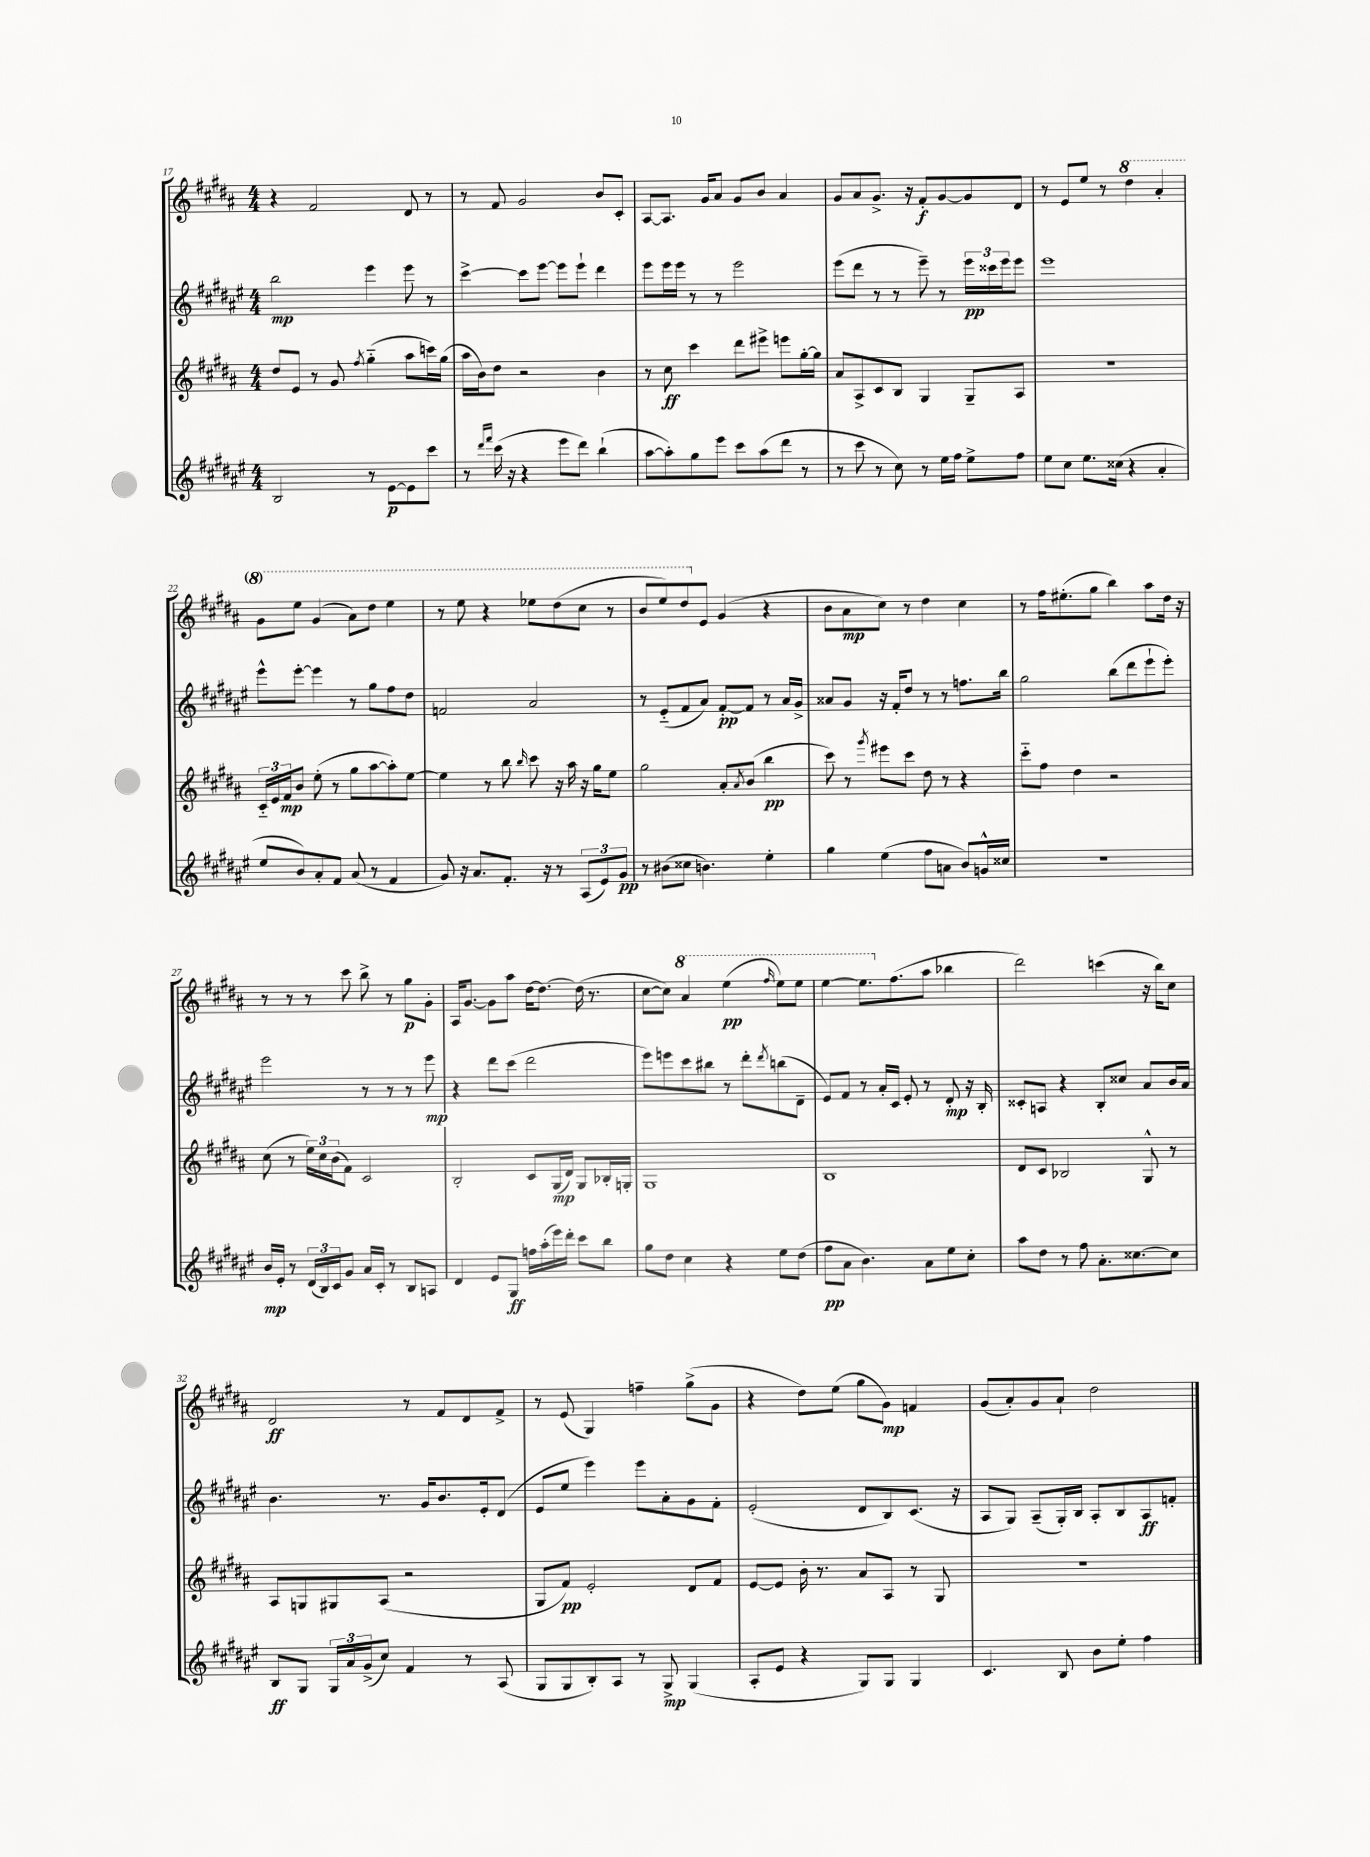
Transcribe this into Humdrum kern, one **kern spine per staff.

**kern	**kern	**kern	**kern
*staff4	*staff3	*staff2	*staff1
*clefG2	*clefG2	*clefG2	*clefG2
*k[f#c#g#d#a#e#]	*k[f#c#g#d#a#]	*k[f#c#g#d#a#e#]	*k[f#c#g#d#a#]
*M4/4	*M4/4	*M4/4	*M4/4
2B	8dd#	2bb	4r
.	8e	.	.
.	8r	.	2f#
.	8g#	.	.
.	8qff#	.	.
8r	(4gg#'~	4eee#	.
[8e#	.	.	.
8e#]	8aa#	8eee#	8d#
8ccc#	16ccc)	8r	8r
.	(16gg#	.	.
=	=	=	=
8r	16aa#	[4ccc#^	8r
.	16b)	.	.
16qqddd#	.	.	.
16qqfff#	.	.	.
(16ccc#	8dd#	.	8f#
16r	.	.	.
4r	2r	8ccc#]	2g#
.	.	[8eee#	.
8eee#	.	8eee#]	.
8ddd#)	.	8eee#`	.
(4bb`	4b	4ddd#	8b
.	.	.	8c#'
=	=	=	=
[8aa#	8r	8eee#	[8A#
8aa#'])	8cc#	16eee#	8.A#]
.	.	16eee#	.
8gg#	4ccc#	8r	.
.	.	.	16g#
8eee#	.	8r	8a#
8ccc#	8ddd#	2eee#	8g#
(8aa#	8eee#^	.	8b
8ddd#	8eee	.	4a#
8r	[16gg#'	.	.
.	16gg#]	.	.
=	=	=	=
8r	8a#	(8eee#	8g#
8ccc#	8A#^	8ddd#	8a#
8r	8c#	8r	8.g#^
8cc#)	8B	8r	.
.	.	.	16r
8r	4G#	8eee#~)	8f#'
16ee#	.	8r	[8g#
16ff#	.	.	.
8ee#^	8G#~	24eee#	8g#]
.	.	24ccc##	.
.	.	24eee#	.
8ff#	8A#	8eee#	8d#
=	=	=	=
8ee#	1r	1eee#	8r
8cc#	.	.	8e
8.ee#	.	.	8ee
.	.	.	8r
(16cc##	.	.	.
4r	.	.	4ddd#
4a#'	.	.	4aa#'
=	=	=	=
8ee#	24c#'~	8eee#^^	8gg#
.	24e	.	.
.	24f#	.	.
8b)	8b	[8eee#'	8eee
8a#'	(8ee'	4eee#]	(4gg#
8f#	8r	.	.
(8a#	8gg#	8r	8aa#)
8r	[8aa#	8gg#	8ddd#
4f#	8aa#'])	8ff#	4eee
.	[8ee	8dd#	.
=	=	=	=
8g#)	4ee]	2f	8r
16r	.	.	8eee
8.a#	.	.	.
.	8r	.	4r
8.f#'	8bb	.	.
.	16qqbb	.	.
.	8ccc#	2a#	8eee-
16r	.	.	.
8r	16r	.	(8ddd#
.	16aa#	.	.
(12A#	16r	.	8ccc#
.	16gg#	.	.
12e#)	.	.	.
.	8ee	.	8r
12g#	.	.	.
=	=	=	=
8r	2gg#	8r	8bb
(8b#	.	(8e#'~	8eee)
8cc##	.	8f#	8ddd#
4.b)	.	8a#)	8e
.	8a#'	[8f#'	(4g#
.	8qa#	.	.
.	(8b	8f#]	.
4ee#'	4bb	8r	4r
.	.	16a#	.
.	.	16g#^	.
=	=	=	=
4gg#	8ccc#)	8a##	8b
.	8r	8g#	8a#
.	8qggg#	.	.
(4ee#	8eee#	16r	8cc#)
.	.	16f#'	.
.	8ccc#	8dd#	8r
8ff#	8dd#	8r	4dd#
8a	8r	8r	.
8b)	4r	8.ff	4cc#
16g^^	.	.	.
16cc##	.	16bb	.
=	=	=	=
1r	8ccc#'~	2gg#	8r
.	8ff#	.	16ff#
.	.	.	(8.ee#'
.	4dd#	.	.
.	.	.	8gg#
.	2r	(8bb	4bb)
.	.	8ddd#	.
.	.	8eee#`	8aa#
.	.	8eee#')	16dd#
.	.	.	16r
=	=	=	=
16b	(8cc#	2eee#	8r
16e#'	.	.	.
8r	8r	.	8r
(24d#	24ee)	.	8r
24B)	24cc#	.	.
24c#	(24b	.	.
8g#	8f#)	.	8ccc#
16a#	2c#	8r	8bb^
16c#'	.	.	.
8r	.	8r	8r
8B	.	8r	8gg#
8A	.	8eee#	8g#'
=	=	=	=
4d#	2B'	4r	16A#
.	.	.	[8.g#
8e#	.	8ddd#	8g#]
8G#	.	(8ccc#	8aa#
16ff	8c#	2ddd#	[16dd#
(16aa#'	.	.	8.dd#_
16eee#)	(16G#	.	.
16ddd#'	16d#)	.	.
8ccc#	8G#	.	(16dd#]
.	.	.	8.r
8bb	16B-'	.	.
.	16G'	.	.
=	=	=	=
8gg#	1G#	8eee#)	[8cc#
8dd#	.	8eee	8cc#])
4cc#	.	8ccc#	4aa#
.	.	8bb#	.
4r	.	8r	(4eee
.	.	8ddd#'	.
.	.	8qddd#	16qqfff#
8ee#	.	(8bb	8eee)
(8dd#	.	8d#~	8eee
=	=	=	=
8ff#	1B	8e#)	[4eee
8a#	.	8f#	.
4.b)	.	8r	8.eee]
.	.	16a#'	.
.	.	16c#	(8.ff#
.	.	8e#'	.
8a#	.	8r	8aa#
8ee#	.	8d#'	4bb-
8cc#'	.	16r	.
.	.	16B'	.
=	=	=	=
8aa#	8d#	8c##'	2ddd#)
8dd#	8c#	8A	.
8r	2B-	4r	.
8ff#	.	.	.
8.a#'	.	8B'	(4ccc
.	.	8cc##	.
[8.cc##	.	.	.
.	8G#^^	8a#	16r
.	.	.	16bb)
8cc##]	8r	16b	8cc#
.	.	16a#	.
=	=	=	=
8B	8A#	4.b	2d#
8G#	8G	.	.
24G#	8G#	.	.
24a#	.	.	.
(24g#^	.	.	.
8cc#)	(8A#	8.r	.
4f#	2r	.	8r
.	.	16g#	.
.	.	8.b	8f#
8r	.	.	8d#
.	.	16e#'	.
(8A#	.	(8d#	8f#^
=	=	=	=
8G#	8G#	8e#	8r
8G#	8f#)	8ee#	(8e
8B')	2e'	4eee#)	4G#)
8A#	.	.	.
8r	.	8eee#	4ff~
8G#^	.	8a#'	.
(4G#	8d#	8g#	(8gg#^
.	8f#	8f#'	8g#
=	=	=	=
8A#'	[8e	(2e#'	4r
8e#	8e]	.	.
4r	16b'	.	8dd#)
.	8.r	.	.
.	.	.	(8ee
8G#)	8a#	8d#	8gg#
8G#	8A#	8B)	8g#)
4G#	8r	(8.c#	4f
.	8G#	.	.
.	.	16r	.
=	=	=	=
4.c#	1r	8A#	(8g#
.	.	8G#)	8a#')
.	.	(8A#~	8g#
8B	.	16G#')	8a#`
.	.	16B	.
8b	.	8A#'	2dd#
8ee#'	.	8B	.
4ff#	.	8A#	.
.	.	8f'	.
==	==	==	==
*-	*-	*-	*-
